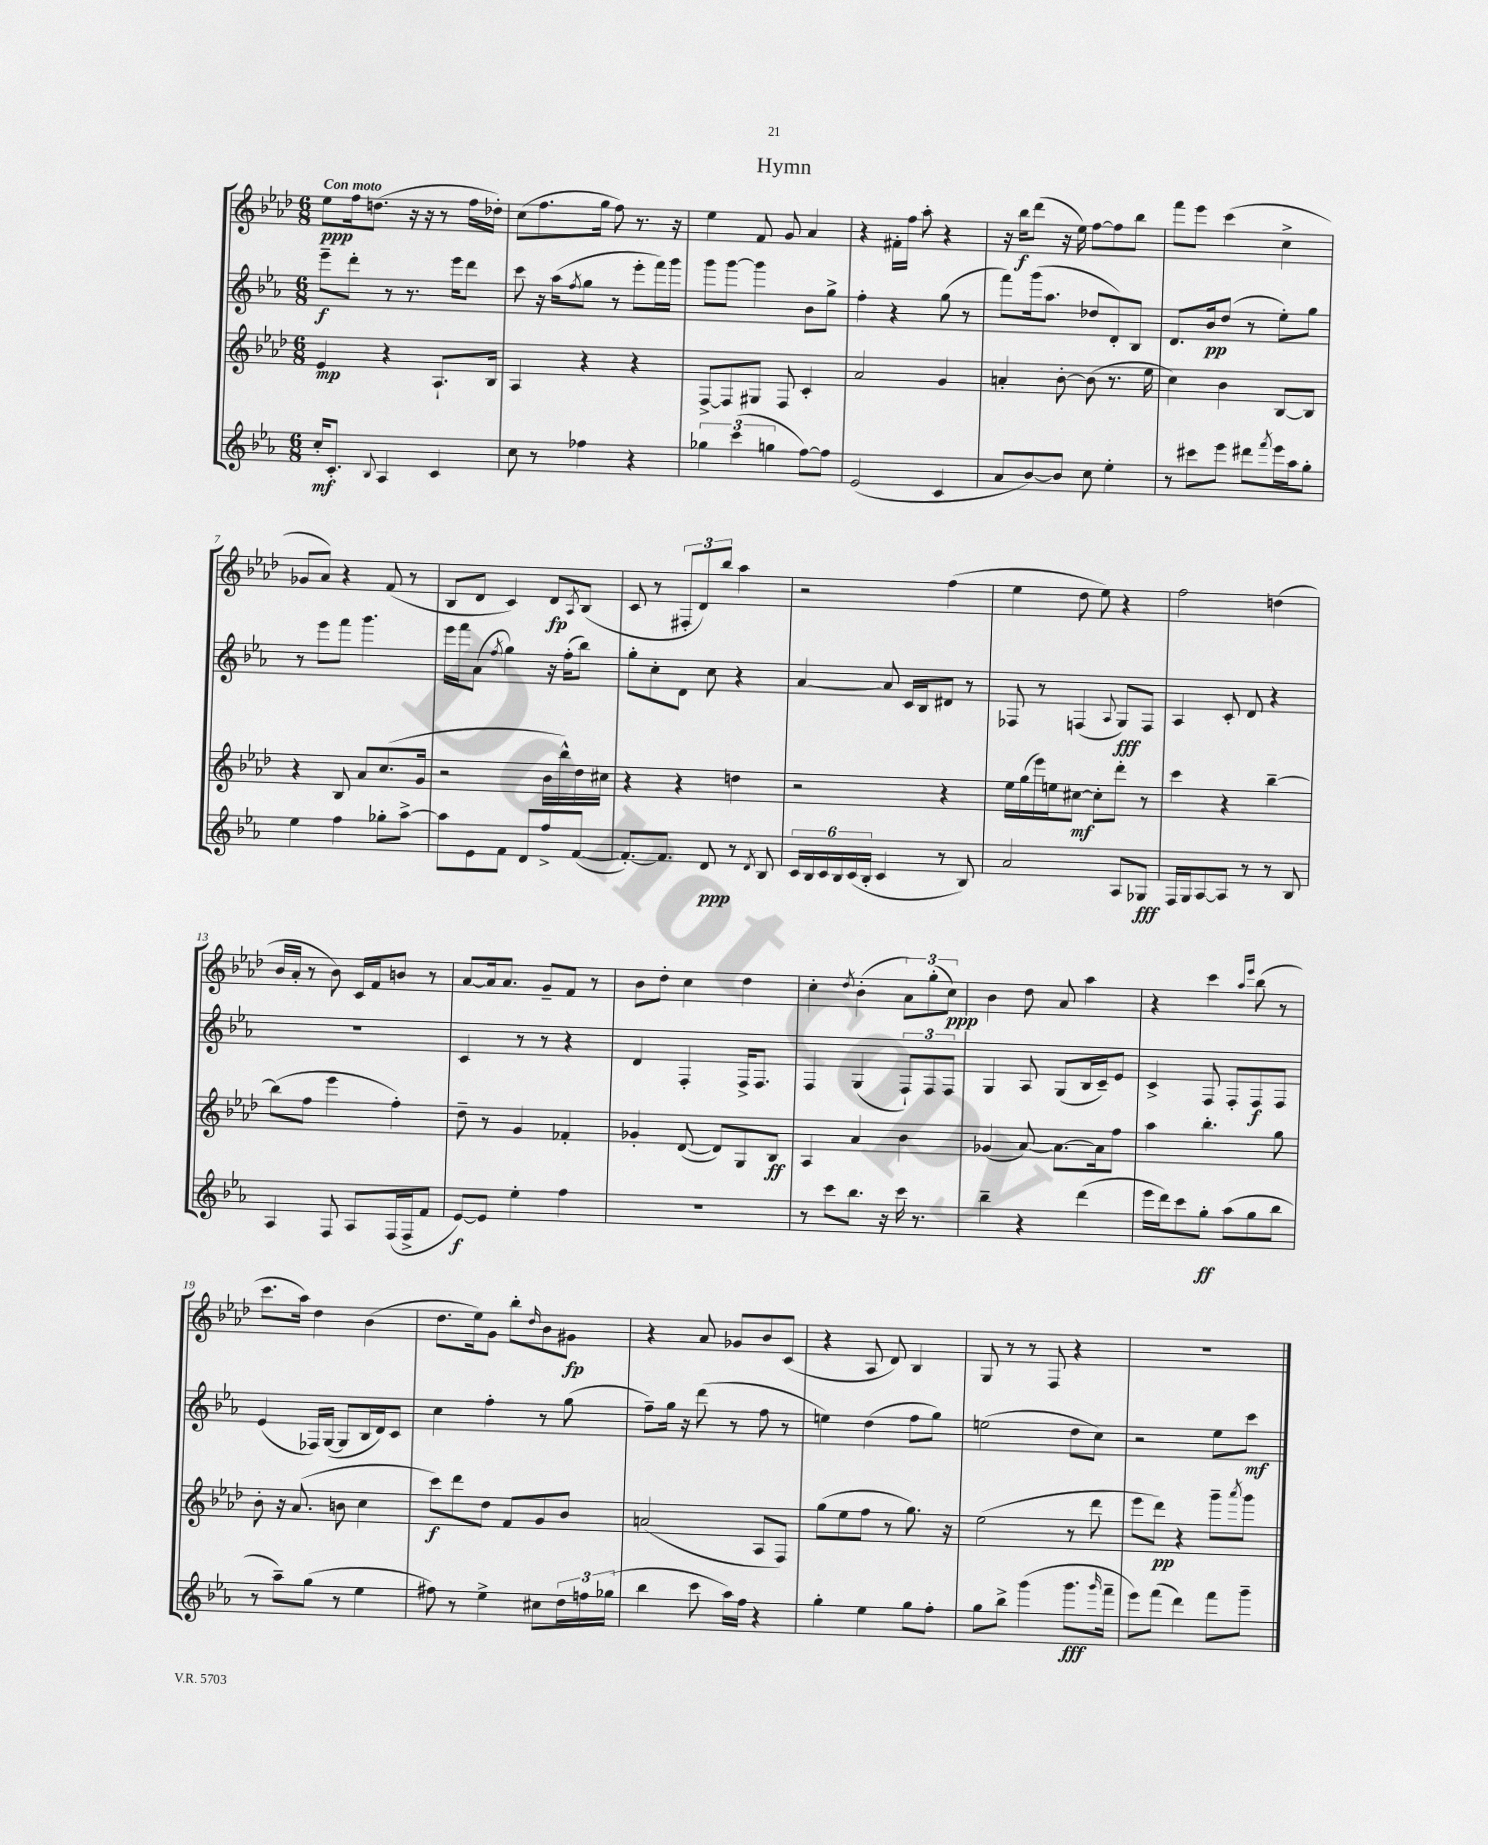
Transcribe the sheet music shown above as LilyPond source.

\header { title = "Hymn" }
<<
\new StaffGroup <<
\new Staff = "s0" {
    \clef treble \key aes \major \numericTimeSignature \time 6/8 \tempo "Con moto"
    ees''8\ppp f''16 d''8.( r16 r16 r8 f''16 des''16-.) |
    c''8( f''8. g''16 f''8) r8. r16 |
    ees''4 f'8 g'8 aes'4 |
    r4 fis'16-. f''16 aes''8-. r4 |
    r16 bes''16\f des'''8( r16 ees''16) f''8~ f''8 bes''8 |
    f'''8 ees'''8 c'''4( c''4-> |
    ges'8 aes'8) r4 f'8( r8 |
    bes8 des'8 c'4) des'8\fp \acciaccatura { aes8 } bes8( |
    c'8 r8 \tuplet 3/2 { fis8-. des'8) bes''8 } aes''4 |
    r2 f''4( |
    ees''4 des''8 ees''8) r4 |
    f''2 d''4( |
    bes'16 aes'16-. r8 bes'8) c'16 f'16 b'8 r8 |
    aes'8~ aes'16 aes'8. g'8-- f'8 r8 |
    bes'8 des''8-. c''4 des''4 |
    c''4-. \acciaccatura { des''8 } bes'4-.( \tuplet 3/2 { aes'8) g''8-.( c''8\ppp) } |
    bes'4 des''8 aes'8 aes''4 |
    r4 c'''4 \grace { aes''16 ees'''16 } bes''8( r8 |
    c'''8. aes''16) des''4 bes'4( |
    des''8. ees''16) g'8 bes''8-. \grace { des''16 } bes'8 gis'8\fp |
    r4 aes'8 ges'8 bes'8 c'8( |
    r4 aes8 des'8) bes4 |
    g8 r8 r8 f8 r4 |
    R2. \bar "|." |
}
\new Staff = "s1" {
    \clef treble \key ees \major \numericTimeSignature \time 6/8
    ees'''8--\f d'''8-. r8 r8. ees'''16 d'''8 |
    c'''8 r16 aes''16( \acciaccatura { f''8 } g''8 r8 ees'''8-. f'''16) g'''16 |
    g'''8 g'''8~ g'''4 bes'8 g''8-> |
    f''4-. r4 g''8( r8 |
    f'''8) g'''16( aes''8. des''8 d'8-.) bes8 |
    d'8. bes'16\pp d''8( r8 ees''8-.) g''8 |
    r8 ees'''8 f'''8 g'''4. |
    ees'''16 f'''16 aes'8( \acciaccatura { f''8 } g''4) r16 f''16-.( bes''8) |
    g''8-. c''8-. d'8 c''8 r4 |
    aes'4~ aes'8 c'16 bes16 dis'8 r8 |
    fes8 r8 f4( \appoggiatura { aes8 } g8\fff) f8 |
    aes4 c'8-. d'8 r4 |
    R2. |
    c'4 r8 r8 r4 |
    d'4 f4-. f16-> f8. |
    f4 g4( \tuplet 3/2 { f8-!) f8 f8 } |
    g4 aes8 g8( bes16 c'16--) ees'8 |
    c'4-> f8 f8-. f8\f f8 |
    ees'4( fes16) g16~( g8 bes16 d'16) c'8 |
    c''4 f''4-. r8 g''8( |
    f''8--) g''16 r16 d'''8( r8 f''8 r8 |
    e''4) d''4( f''8 g''8) |
    e''2( d''8 c''8) |
    r2 ees''8 c'''8\mf \bar "|." |
}
\new Staff = "s2" {
    \clef treble \key aes \major \numericTimeSignature \time 6/8
    ees'4\mp r4 aes8.-! bes16 |
    aes4 r4 r4 |
    f8~-> f8 gis8 f8 c'4-. |
    aes'2 g'4 |
    a'4-. bes'8~-. bes'8( r8. ees''16 |
    c''4) bes'4 bes8~ bes8 |
    r4 bes8 aes'8 c''8.( g'16 |
    r2 bes'16 bes''16-^) des''16 cis''16 |
    r4 r4 d''4 |
    r2 r4 |
    ees''16 g''16( ees'''16) e''16 cis''8~\mf cis''8-. des'''8-. r8 |
    c'''4 r4 bes''4~-- |
    bes''8( f''8 ees'''4 f''4-.) |
    des''8-- r8 g'4 fes'4-. |
    ges'4-. des'8~( des'8) g8 bes8\ff |
    aes4 aes'4 bes'4 |
    ges'4( aes'8~) aes'8.~ aes'16 f''8 |
    aes''4 bes''4.-. g''8 |
    bes'8-. r16 aes'8.( b'8 c''4 |
    c'''8\f) des'''8 des''8 f'8 g'8 bes'8 |
    a'2( aes8 f8) |
    g''8( ees''8 f''8 r8 g''8.) r16 |
    ees''2( r8 des'''8 |
    ees'''8 des'''8\pp) r4 g'''8-- \acciaccatura { aes'''8 } g'''8 \bar "|." |
}
\new Staff = "s3" {
    \clef treble \key ees \major \numericTimeSignature \time 6/8
    c''16-.\mf c'8.-. \appoggiatura { bes8 } aes4 c'4 |
    c''8 r8 fes''4 r4 |
    \tuplet 3/2 { ges''4 c'''4( g''4 } f''8~) f''8 |
    ees'2( c'4 |
    aes'8 bes'8~) bes'8 c''8 ees''4-. |
    r8 cis'''8 ees'''8 dis'''8 \acciaccatura { f'''8 } ees'''16 aes''16 g''8-. |
    ees''4 f''4 ges''8-. aes''8~-> |
    aes''8 ees'8 f'8 d'8 f''8-> f'8~( |
    f'8.~-.) f'8. d'8\ppp r8 \acciaccatura { d'8 } bes8 |
    \tuplet 6/4 { c'16 bes16 c'16 bes16 c'16( bes16-. } c'4 r8 bes8) |
    aes'2 aes8 ges8\fff |
    f16 g16 aes8~ aes8 r8 r8 bes8 |
    aes4 f8 aes8 f16( f16-> f'8 |
    ees'8~\f) ees'8 ees''4-. f''4 |
    R2. |
    r8 c'''8 bes''8. r16 c'''16 r8. |
    bes''4-- r4 d'''4( |
    ees'''16 d'''16) c'''8 g''8-.\ff aes''8( g''8 bes''8 |
    r8 aes''8--) g''8( r8 ees''4 |
    fis''8) r8 ees''4-> cis''8 \tuplet 3/2 { d''16 f''16 ges''16( } |
    bes''4 c'''8 aes''16) f''16 r4 |
    g''4-. ees''4 g''8 f''8-. |
    g''8 bes''8-> g'''4( g'''8.\fff \grace { g'''16 } f'''16-- |
    ees'''8) f'''8( d'''4) f'''8 g'''8-- \bar "|." |
}
>>
>>
